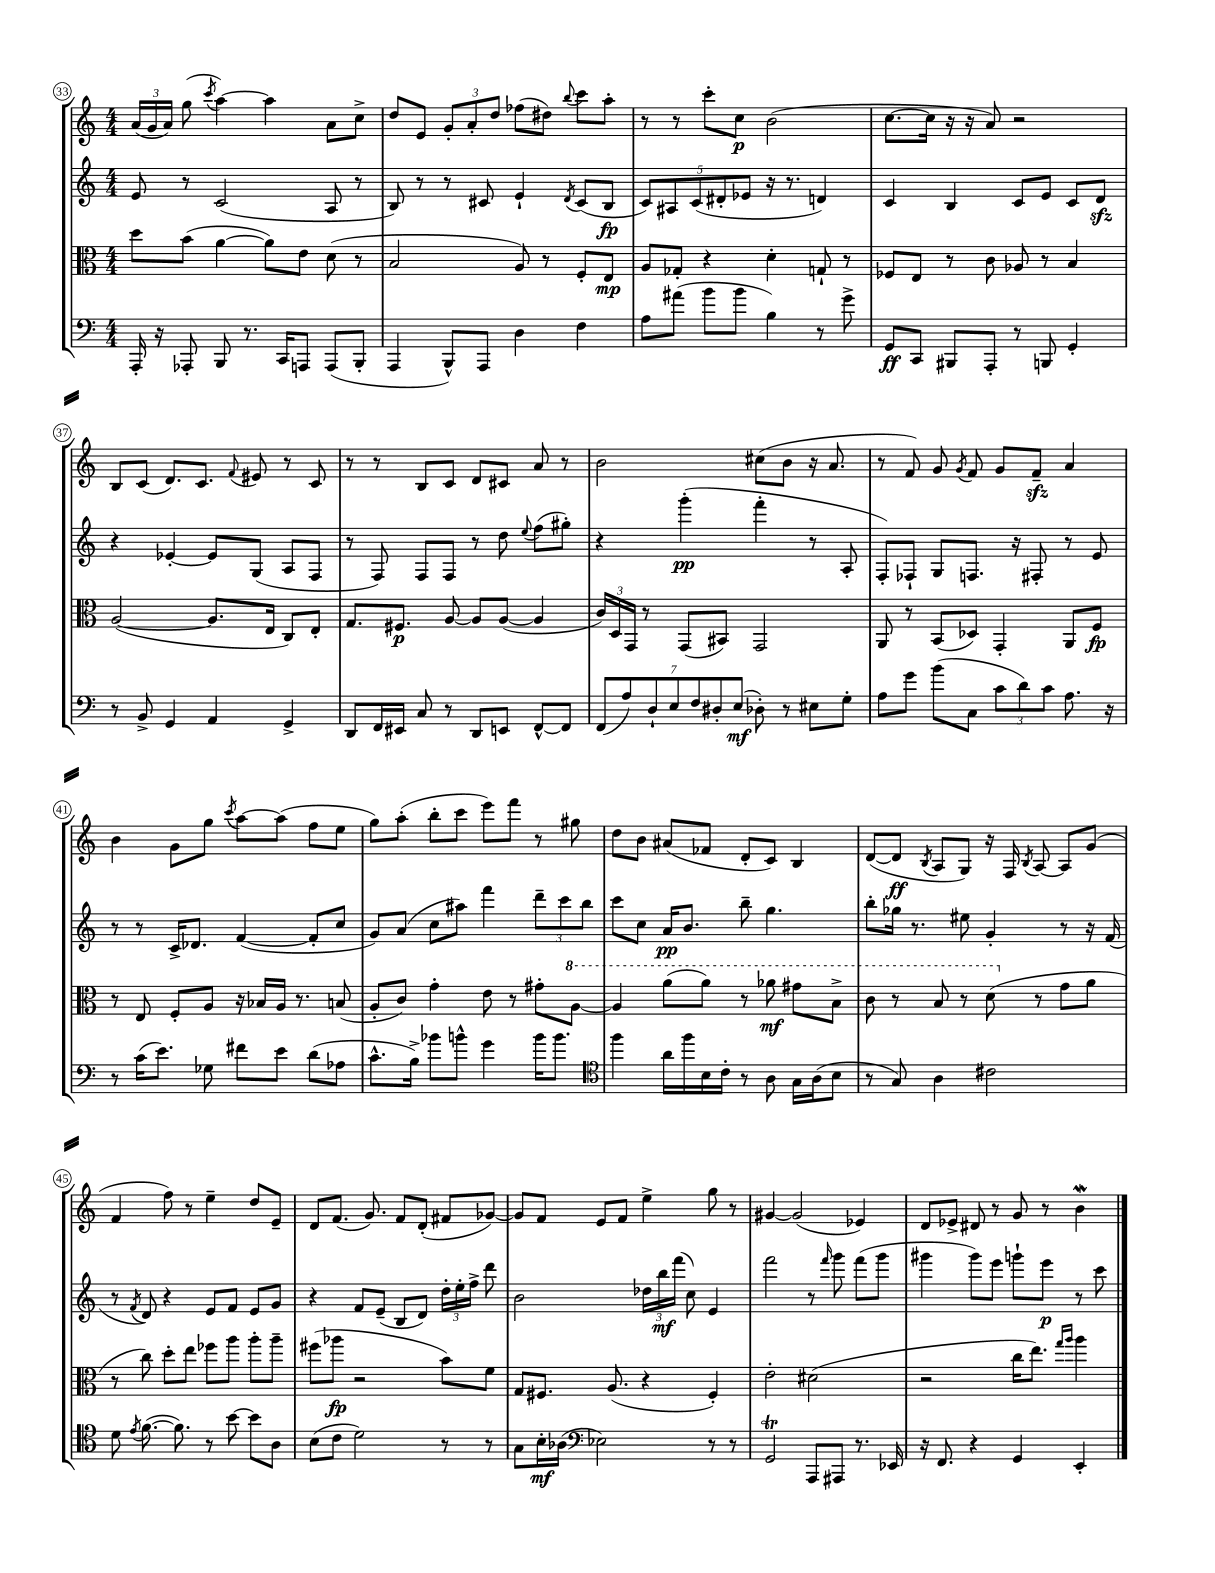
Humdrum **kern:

**kern	**kern	**kern	**kern
*staff4	*staff3	*staff2	*staff1
*clefF4	*clefC3	*clefG2	*clefG2
*k[]	*k[]	*k[]	*k[]
*M4/4	*M4/4	*M4/4	*M4/4
16AAA'	8dd	8e	(24a
.	.	.	24g
16r	.	.	.
.	.	.	24a)
8AAA-'	(8b	8r	(8gg
.	.	.	8qccc
8BBB	[4a	(2c	[4aa)
8.r	.	.	.
.	8a])	.	4aa]
16CC	.	.	.
8AAA	8e	.	.
(8AAA	(8d	8A	8a
8BBB'	8r	8r	8cc^
=	=	=	=
4AAA	2B	8B)	8dd
.	.	8r	8e
8BBB^^)	.	8r	12g'
.	.	.	12a'
8AAA	.	8c#	.
.	.	.	12dd
4D	8A)	4e`	(8ff-
.	8r	.	8dd#)
.	.	8qd	8qqbb
4F	8F'	(8c#	8ccc
.	8E	8B	8aa'
=	=	=	=
8A	8A	10c)	8r
.	.	10A#	.
(8a#	8G-'	.	8r
.	.	(10c	.
8b	4r	.	8ccc'
.	.	10d#'	.
8b	.	.	8cc
.	.	10e-	.
4B)	4d'	16r	(2b
.	.	8.r	.
8r	8G`	4d)	.
8g^	8r	.	.
=	=	=	=
8GG	8F-	4c	[8.cc
8CC	8E	.	.
.	.	.	16cc]
8BBB#	8r	4B	16r
.	.	.	16r
8AAA'	8c	.	8a)
8r	8A-	8c	2r
8BBB	8r	8e	.
4GG'	4B	8c	.
.	.	8d	.
=	=	=	=
8r	([2A	4r	8B
8BB^	.	.	(8c
4GG	.	[4e-'	8.d)
.	.	.	8.c
4AA	8.A]	8e-]	.
.	.	.	8qqf
.	.	(8G	8e#
.	16E	.	.
4GG^	8C)	8A	8r
.	8E'	8F	8c
=	=	=	=
8DD	8.G	8r	8r
16FF	.	8F)	8r
16EE#	8.F#	.	.
8C	.	8F	8B
8r	[8A	8F	8c
8DD	8A]	8r	8d
8EE	([8A	8dd	8c#
.	.	8qqee	.
[8FF^^	4A]	(8ff	8a
8FF]	.	8gg#')	8r
=	=	=	=
(14FF	24c)	4r	2b
.	24D	.	.
14A)	.	.	.
.	24GG	.	.
.	8r	.	.
14D`	.	.	.
14E	.	.	.
.	(8GG	(4ggg'	.
14F	.	.	.
14D#'	.	.	.
.	8BB#)	.	.
(14E	.	.	.
8D-')	2GG	4fff'	(8cc#
8r	.	.	8b
8E#	.	8r	16r
.	.	.	8.a
8G'	.	8A'	.
=	=	=	=
8A	8AA	8F')	8r
8g	8r	8F-`	8f)
(8b	(8BB	8G	8g
.	.	.	8qg
8C	8D-)	8.F	8f
12c	4GG'	.	8g
.	.	16r	.
12d)	.	.	.
.	.	8F#'	8f~
12c	.	.	.
8.A	8AA	8r	4a
.	8F	8e	.
16r	.	.	.
=	=	=	=
8r	8r	8r	4b
(16c	8E	8r	.
8.e)	.	.	.
.	8F'	16c^	8g
.	.	8.d-	.
8G-	8A	.	8gg
.	.	.	8qccc
8f#	16r	([4f	[8aa
.	16B-	.	.
8e	16A	.	(8aa]
.	8.r	.	.
(8d	.	8f']	8ff
8A-	(8B	8cc	8ee
=	=	=	=
8.c^^	8A'	8g)	8gg)
.	8c)	(8a	(8aa'
16B^)	.	.	.
8b-	4g'	8cc	8bb'
8b^^	.	8aa#)	8ccc
4g	8e	4fff	8eee)
.	8r	.	8fff
16b	8g#'	12ddd~	8r
8.b	.	.	.
.	.	12ccc	.
.	[8a	.	8gg#
.	.	12bb	.
=	=	=	=
*clefC4	*	*	*
4ff	4a]	8ccc	8dd
.	.	8cc	8b
16a	(8aa	16a	(8a#
16ff	.	8.b	.
16B	8aa)	.	8f-
16c'	.	.	.
8r	8r	8bb~	8d'
8A	8aa-	4.gg	8c)
16G	8gg#	.	4B
(16A	.	.	.
8B	8b^	.	.
=	=	=	=
8r	8cc	8bb'	([8d
8G)	8r	16gg-	8d]
.	.	8.r	.
.	.	.	8qB
4A	8b	.	8A
.	8r	8ee#	8G)
2c#	(8dd	4g'	16r
.	.	.	16F
.	.	.	8qB
.	8r	.	[8A
.	8g	8r	8A]
.	8a	16r	(8g
.	.	(16f	.
=	=	=	=
8d	8r	8r	4f
8qe	.	8qf	.
([8.f	8cc)	8d)	.
.	8dd'	4r	8ff)
8.f])	.	.	.
.	8ee	.	8r
8r	8ff-	8e	4ee~
[8b	8aa	8f	.
8b]	8aa'	8e	8dd
8A	8aa~	8g	8e~
=	=	=	=
(8B	(8ff#	4r	8d
8c	8aa-	.	(8.f
2d)	2r	8f	.
.	.	.	8.g)
.	.	(8e~	.
.	.	8B	8f
.	.	8d)	(8d'
8r	8b)	24dd'	8f#
.	.	24ee'	.
.	.	24ff^	.
8r	8f	8ddd	[8g-)
=	=	=	=
8G	8G	2b	8g-]
16B'	8.F#	.	8f
(16A-	.	.	.
*clefF4	*	*	*
2E-)	.	.	8e
.	(8.A	.	.
.	.	.	8f
.	4r	24dd-	4ee^
.	.	24bb	.
.	.	(24fff	.
.	.	8cc)	.
8r	4F#')	4e	8gg
8r	.	.	8r
=	=	=	=
2GG	2e'	2fff	[4g#
.	.	.	(2g#]
8AAA	(2d#	8r	.
.	.	16qqfff	.
8AAA#	.	8ggg	.
8.r	.	(8fff	4e-)
.	.	8ggg	.
16EE-	.	.	.
=	=	=	=
16r	2r	4ggg#	8d
8.FF	.	.	.
.	.	.	8e-^
4r	.	8ggg#)	8d#
.	.	8eee	8r
4GG	16cc	8ggg`	8g
.	8.ee)	.	.
.	.	8eee	8r
.	16qqgg	.	.
.	16qqaa	.	.
4EE'	4aa	8r	4b
.	.	8ccc	.
==	==	==	==
*-	*-	*-	*-
